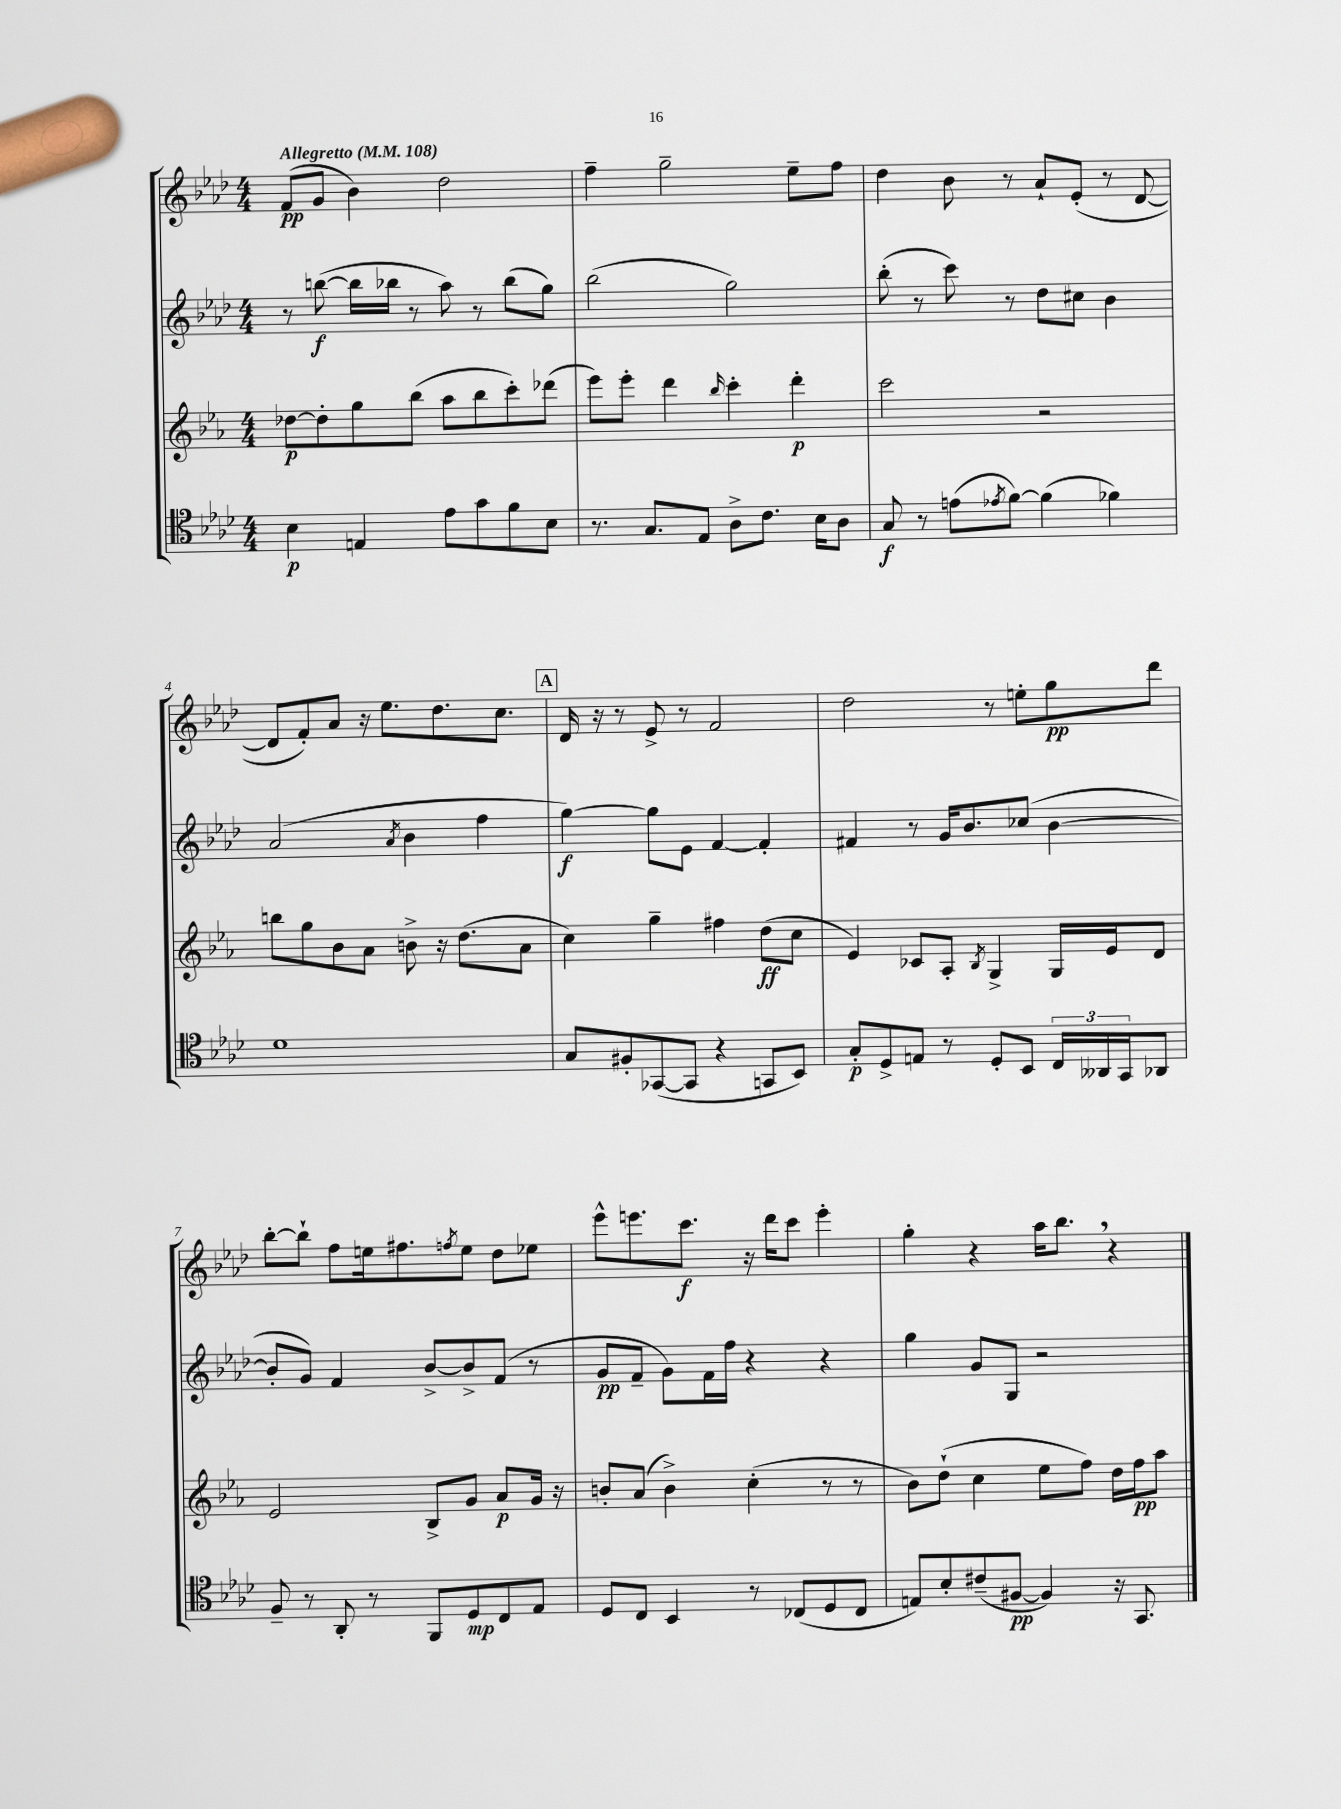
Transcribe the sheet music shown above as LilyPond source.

<<
\new StaffGroup <<
\new Staff = "s0" {
    \clef treble \key aes \major \numericTimeSignature \time 4/4 \tempo "Allegretto" 4 = 108
    f'8\pp( g'8 bes'4) des''2 |
    f''4-- g''2-- ees''8-- f''8 |
    des''4 bes'8 r8 aes'8-! ees'8-.( r8 des'8~ |
    des'8 f'8-.) aes'8 r16 ees''8. des''8. c''8. |
    \mark \markup { \box "A" } des'16 r16 r8 ees'8-> r8 f'2 |
    des''2 r8 e''8-. g''8\pp des'''8 |
    bes''8~-. bes''8-! f''8 e''16 fis''8. \acciaccatura { f''8 } e''8 des''8 ees''8 |
    ees'''8-^ e'''8. c'''8.\f r16 des'''16 c'''8 e'''4-. |
    g''4-. r4 aes''16 bes''8. \breathe r4 \bar "|." |
}
\new Staff = "s1" {
    \clef treble \key aes \major \numericTimeSignature \time 4/4
    r8 b''8~\f( b''16 bes''16 r8 aes''8) r8 bes''8( g''8) |
    bes''2( g''2) |
    bes''8-.( r8 c'''8) r8 des''8 cis''8 bes'4 |
    aes'2( \acciaccatura { aes'8 } bes'4 f''4 |
    \mark \markup { \box "A" } g''4~\f) g''8 ees'8 f'4~ f'4-. |
    fis'4 r8 g'16 bes'8. ces''8( bes'4~ |
    bes'8-. g'8) f'4 bes'8~-> bes'8-> f'8( r8 |
    g'8\pp f'8-- g'8) f'16 f''16 r4 r4 |
    g''4 g'8 g8 r2 \bar "|." |
}
\new Staff = "s2" {
    \clef treble \key ees \major \numericTimeSignature \time 4/4
    des''8~\p des''8-. g''8 bes''8( aes''8 bes''8 c'''8-.) des'''8( |
    ees'''8) ees'''8-. d'''4 \grace { bes''16 } c'''4-. d'''4-.\p |
    c'''2 r2 |
    b''8 g''8 bes'8 aes'8 b'8-> r16 d''8.( aes'8 |
    \mark \markup { \box "A" } c''4) g''4-- fis''4 d''8\ff( c''8 |
    ees'4) ces'8 aes8-. \acciaccatura { bes8 } g4-> g16 ees'16 d'8 |
    ees'2 bes8-> g'8 aes'8\p g'16 r16 |
    b'8-. aes'8( b'4->) c''4-.( r8 r8 |
    bes'8) d''8-!( c''4 ees''8 f''8) d''16 f''16\pp aes''8 \bar "|." |
}
\new Staff = "s3" {
    \clef tenor \key aes \major \numericTimeSignature \time 4/4
    bes4\p e4 ees'8 g'8 f'8 bes8 |
    r8. g8. ees8 aes8-> c'8. bes16 aes8 |
    g8\f r8 e'8( \acciaccatura { ees'8 } f'8~) f'4( fes'4) |
    des'1 |
    \mark \markup { \box "A" } g8 fis8-. ges,8~( ges,8 r4 g,8 bes,8) |
    g8-.\p des8-> e8 r8 des8-. bes,8 \tuplet 3/2 { c16 aeses,16 g,16 } aes,8 |
    f8-- r8 aes,8-. r8 f,8 des8\mp c8 ees8 |
    des8 c8 bes,4 r8 ces8( des8 ces8 |
    e8) bes8-. cis'8--( fis8~\pp fis4) r16 g,8. \bar "|." |
}
>>
>>
